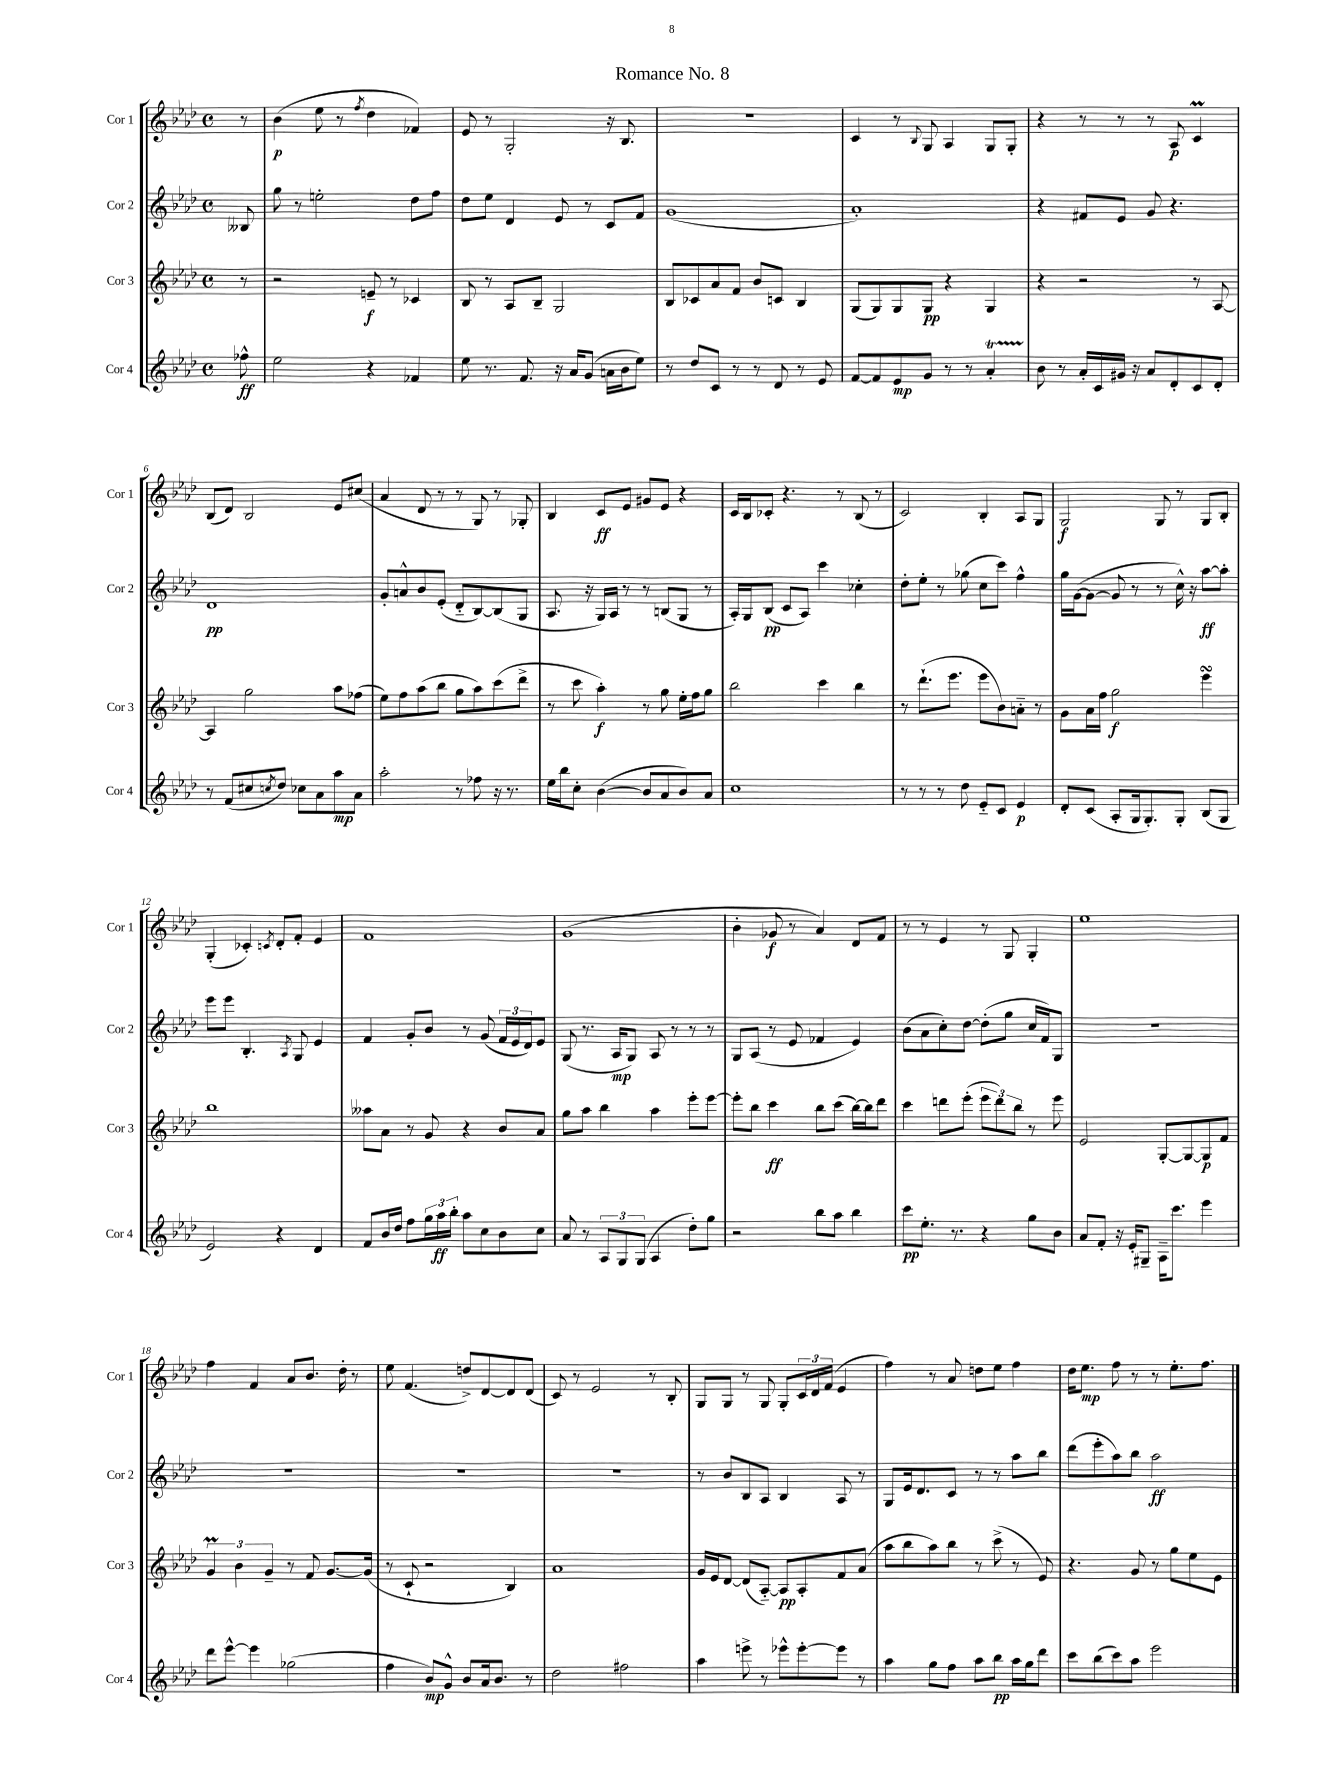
\header { title = "Romance No. 8" }
<<
\new StaffGroup <<
\new Staff = "s0" \with { instrumentName = "Cor 1" shortInstrumentName = "Cor 1" } {
    \clef treble \key aes \major \defaultTimeSignature \time 4/4 \partial 8
    r8 |
    bes'4\p( ees''8 r8 \acciaccatura { f''8 } des''4 fes'4) |
    ees'8 r8 g2-. r16 bes8. |
    R1 |
    c'4 r8 \appoggiatura { bes8 } g8 aes4 g8 g8-. |
    r4 r8 r8 r8 aes8\p c'4\prall |
    bes8( des'8) bes2 ees'8 cis''8( |
    aes'4 des'8 r8 r8 g8) r8 ges8-. |
    bes4 c'8\ff ees'8 gis'8 ees'8 r4 |
    c'16 bes16 ces'8-. r4. r8 bes8( r8 |
    c'2) bes4-. aes8 g8 |
    g2\f g8 r8 g8 bes8-. |
    g4-.( ces'4-.) \acciaccatura { c'8 } des'8-. f'8-. ees'4 |
    f'1 |
    g'1( |
    bes'4-. ges'8\f r8 aes'4) des'8 f'8 |
    r8 r8 ees'4 r8 g8 g4-. |
    ees''1 |
    f''4 f'4 aes'8 bes'8. des''16-. r8 |
    ees''8 f'4.( d''8->) des'8~ des'8 des'8( |
    c'8) r8 ees'2 r8 bes8-. |
    g8 g8 r8 g8 g8-. \tuplet 3/2 { c'16 des'16 f'16( } ees'4 |
    f''4) r8 aes'8 d''8 ees''8 f''4 |
    des''16 ees''8.\mp f''8 r8 r8 ees''8.-. f''8. \bar "|." |
}
\new Staff = "s1" \with { instrumentName = "Cor 2" shortInstrumentName = "Cor 2" } {
    \clef treble \key aes \major \defaultTimeSignature \time 4/4 \partial 8
    beses8 |
    g''8 r8 e''2-. des''8 f''8 |
    des''8 ees''8 des'4 ees'8 r8 c'8 f'8 |
    g'1( |
    aes'1-.) |
    r4 fis'8 ees'8 g'8 r4. |
    des'1\pp |
    g'8-. a'8-^ bes'8 ees'8-.( des'8-_ bes8~) bes8( g8 |
    aes8. r16 g16) aes16 r8 r8 b8( g8 r8 |
    aes16-.) g16 bes8\pp( c'8 aes8) c'''4 ces''4-. |
    des''8-. ees''8-. r8 ges''8( c''8 c'''8) f''4-^ |
    g''16 g'16~( g'8~ g'8 r8 r8 c''16-^) r16 aes''8~\ff aes''8-. |
    ees'''8 ees'''8 bes4.-. \acciaccatura { aes8 } g8 ees'4 |
    f'4 g'8-. bes'8 r8 g'8( \tuplet 3/2 { f'16 ees'16 des'16) } ees'8 |
    g8( r8. aes16\mp g8) aes8 r8 r8 r8 |
    g8 aes8( r8 ees'8 fes'4 ees'4) |
    bes'8( aes'8 c''8-.) des''8~ des''8-.( g''8 c''16 f'16) g8 |
    R1 |
    R1 |
    R1 |
    R1 |
    r8 bes'8 bes8 aes8 bes4 aes8 r8 |
    g8 ees'16 des'8. c'8 r8 r8 aes''8 bes''8 |
    des'''8( ees'''8-. aes''8) bes''8 aes''2\ff \bar "|." |
}
\new Staff = "s2" \with { instrumentName = "Cor 3" shortInstrumentName = "Cor 3" } {
    \clef treble \key aes \major \defaultTimeSignature \time 4/4 \partial 8
    r8 |
    r2 e'8--\f r8 ces'4 |
    bes8 r8 aes8 bes8-- g2 |
    bes8 ces'8 aes'8 f'8 bes'8 c'8 bes4 |
    g8( g8) g8 g8\pp r4 g4 |
    r4 r2 r8 aes8~ |
    aes4 g''2 aes''8 fes''8( |
    ees''8) f''8 aes''8( bes''8 g''8 aes''8) c'''8( des'''8-> |
    r8 c'''8 aes''4-.\f) r8 g''8 ees''16-. f''16 g''8 |
    bes''2 c'''4 bes''4 |
    r8 des'''8.-!( ees'''8. ees'''8 bes'8) a'8-_ r8 |
    g'8 aes'16 f''16 g''2\f ees'''4\turn |
    bes''1 |
    aeses''8 aes'8 r8 g'8 r4 bes'8 aes'8 |
    g''8 aes''8 bes''4 aes''4 ees'''8-. ees'''8~ |
    ees'''8-. bes''8 c'''4\ff bes''8 c'''8( bes''16~) bes''16 des'''8 |
    c'''4 d'''8 ees'''8-.( \tuplet 3/2 { ees'''8 d'''8) bes''8 } r8 ees'''8 |
    ees'2 g8~-. g8~ g8\p f'8 |
    \tuplet 3/2 { g'4\prall bes'4 g'4-- } r8 f'8 g'8.~ g'16( |
    r8 c'8-! r2 bes4) |
    aes'1 |
    g'16 ees'16 des'8~ des'8( aes8~-_) aes8\pp aes8-. f'8 aes'8( |
    aes''8 bes''8 aes''8) bes''8 r8 c'''8->( r8 ees'8) |
    r4. g'8 r8 g''8 ees''8 ees'8 \bar "|." |
}
\new Staff = "s3" \with { instrumentName = "Cor 4" shortInstrumentName = "Cor 4" } {
    \clef treble \key aes \major \defaultTimeSignature \time 4/4 \partial 8
    fes''8-^\ff |
    ees''2 r4 fes'4 |
    ees''8 r8. f'8. r16 aes'16 g'8( a'16 bes'16 ees''8) |
    r8 des''8 c'8 r8 r8 des'8 r8 ees'8 |
    f'8~ f'8 ees'8\mp g'8 r8 r8 aes'4-.\startTrillSpan |
    bes'8\stopTrillSpan r8 aes'16-. c'16 gis'16 r16 aes'8 des'8-. c'8 des'8-. |
    r8 f'8( cis''8 \acciaccatura { c''8 } des''8) ces''8 aes'8 aes''8\mp aes'8 |
    aes''2-. r8 fes''8 r16 r8. |
    ees''16 bes''16 c''8-. bes'4~( bes'8 aes'8 bes'8) aes'8 |
    c''1 |
    r8 r8 r8 des''8 ees'8-_ c'8 ees'4\p |
    des'8-. c'8( aes8-. g16 g8.-.) g8-. bes8( g8 |
    ees'2) r4 des'4 |
    f'8 bes'16 des''16 f''8 \tuplet 3/2 { g''16 aes''16\ff bes''16-. } aes''8 c''8 bes'8 c''8 |
    aes'8 r8 \tuplet 3/2 { aes8 g8 g8( } aes4 des''8-.) g''8 |
    r2 bes''8 aes''8 bes''4 |
    c'''8\pp ees''8.-. r8. r4 g''8 bes'8 |
    aes'8 f'8-. r16 ees'16-. gis8-- aes16-- c'''8. ees'''4 |
    des'''8 ees'''8~-^ ees'''4 ges''2( |
    f''4 bes'8\mp) g'8-^ bes'8 aes'16 bes'8. r8 |
    des''2 fis''2 |
    aes''4 e'''8-> r8 ees'''8-^ ees'''8~-. ees'''8 r8 |
    aes''4 g''8 f''8 aes''8 bes''8\pp aes''16 g''16 des'''8 |
    c'''8 bes''8( c'''8) aes''8 ees'''2 \bar "|." |
}
>>
>>
